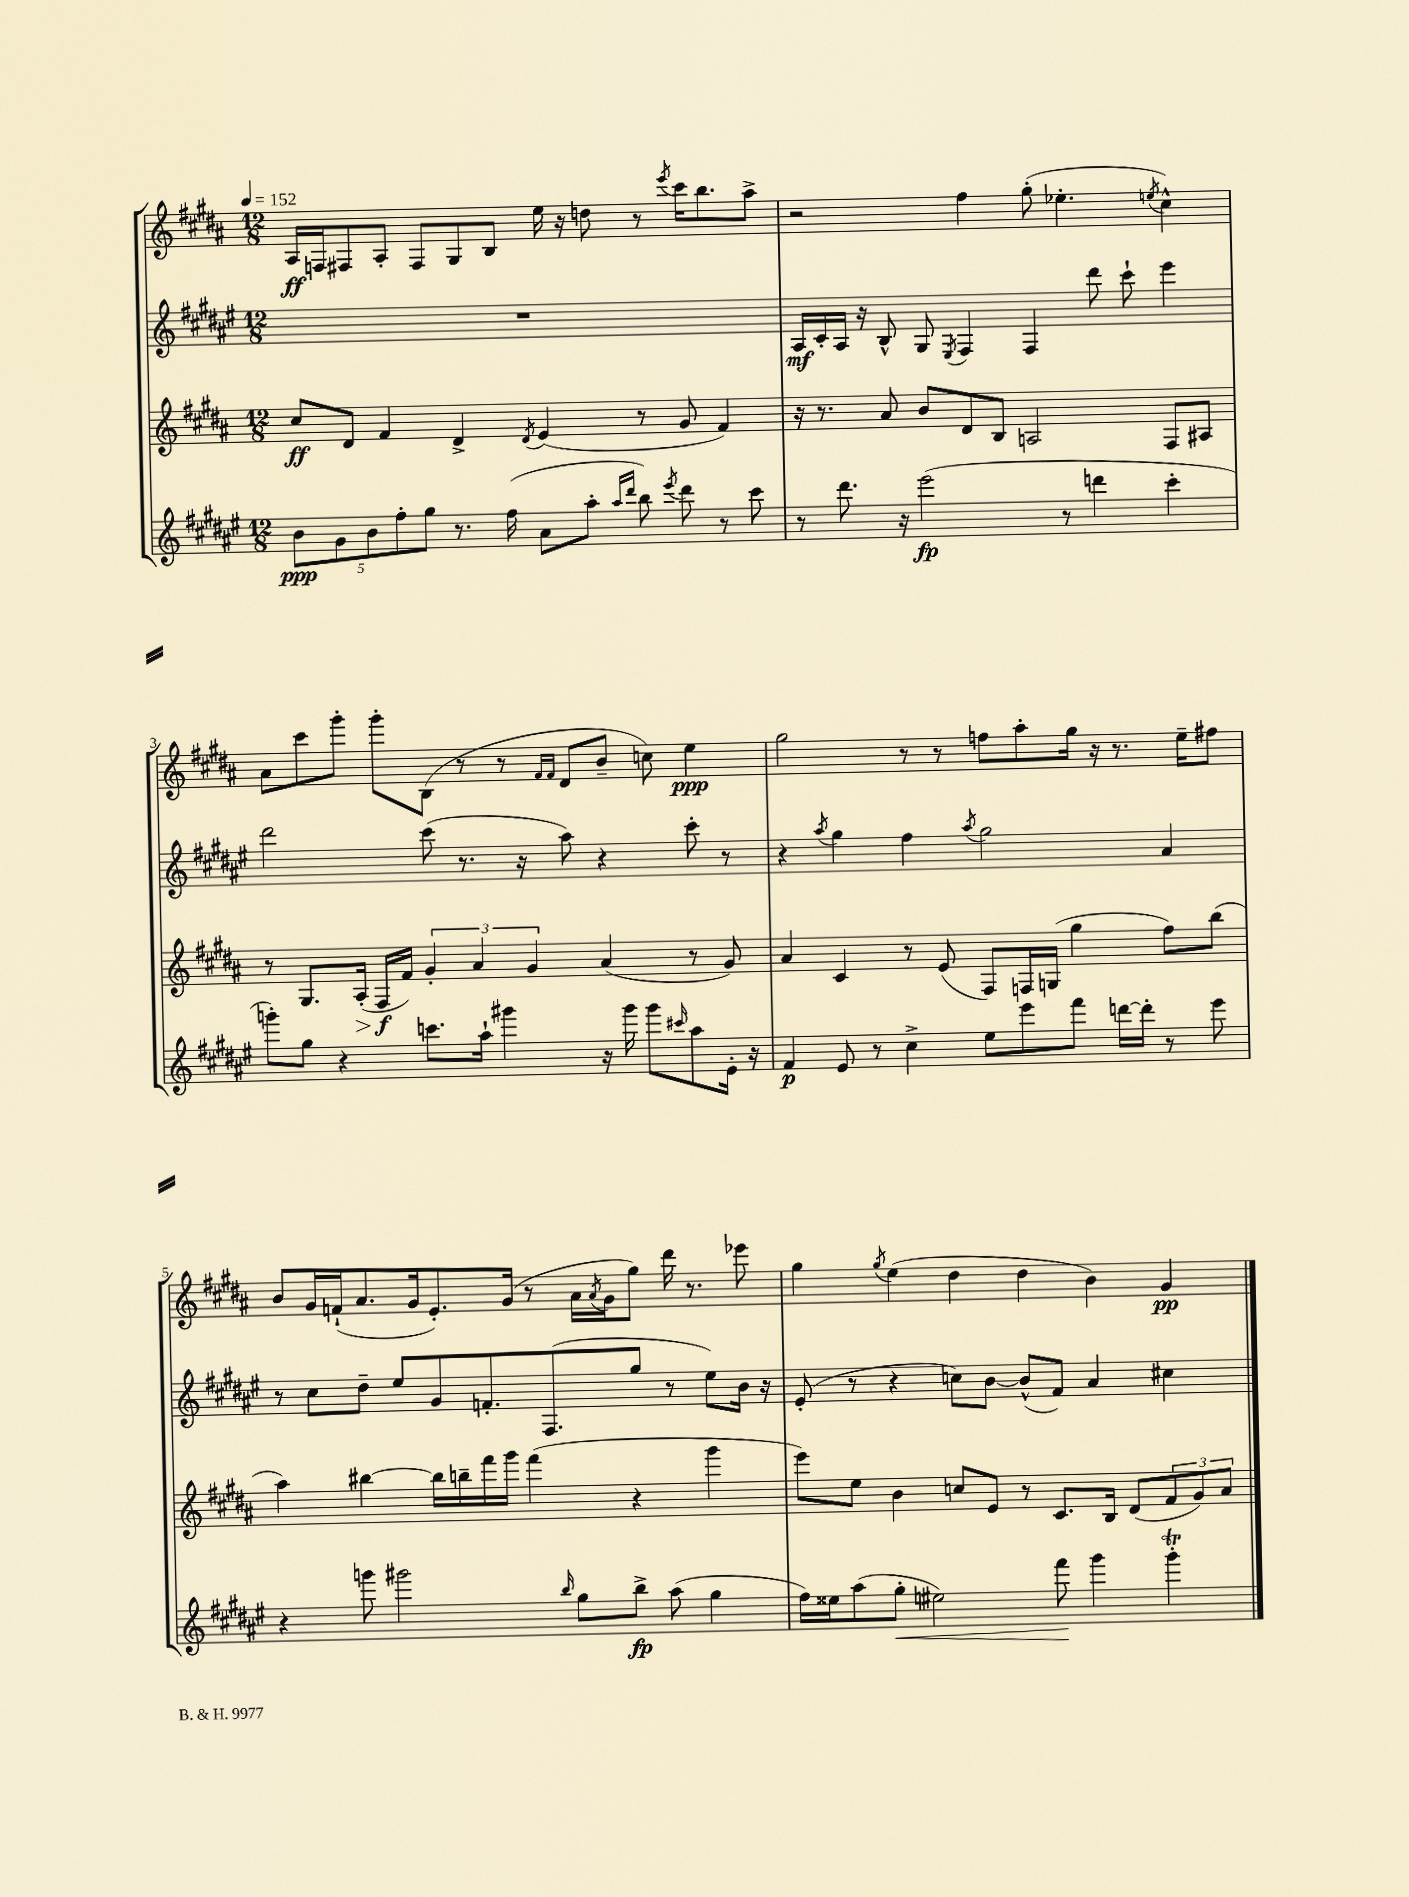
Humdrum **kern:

**kern	**dynam	**kern	**dynam	**kern	**dynam	**kern	**dynam
*part4	*part4	*part3	*part3	*part2	*part2	*part1	*part1
*staff4	*staff4	*staff3	*staff3	*staff2	*staff2	*staff1	*staff1
*clefG2	*	*clefG2	*	*clefG2	*	*clefG2	*
*k[f#c#g#d#a#e#]	*	*k[f#c#g#d#a#]	*	*k[f#c#g#d#a#e#]	*	*k[f#c#g#d#a#]	*
*M12/8	*	*M12/8	*	*M12/8	*	*M12/8	*
*MM152	*	*MM152	*	*MM152	*	*MM152	*
=1	=1	=1	=1	=1	=1	=1	=1
10b\L	ppp	8cc#/L	ff	1.r	.	16A#/LL	ff
.	.	.	.	.	.	16Fn/J	.
10g#\	.	.	.	.	.	.	.
.	.	8d#/J	.	.	.	8F#X/	.
10b\	.	.	.	.	.	.	.
.	.	4f#/	.	.	.	8A#'/J	.
10ff#'\	.	.	.	.	.	.	.
.	.	.	.	.	.	8F#/L	.
10gg#\J	.	.	.	.	.	.	.
8.r	.	4d#^/	.	.	.	8G#/	.
.	.	.	.	.	.	8B/J	.
(16ff#\	.	.	.	.	.	.	.
.	.	8qd#/	.	.	.	.	.
8a#\L	.	(4e/	.	.	.	16ee\	.
.	.	.	.	.	.	16r	.
8aa#'\J	.	.	.	.	.	8ddn\	.
16qqaa#/LL	.	.	.	.	.	.	.
16qqddd#/JJ	.	.	.	.	.	.	.
8bb\)	.	8r	.	.	.	8r	.
8qeee#/	.	.	.	.	.	8qeee/	.
8ddd#\	.	8g#/	.	.	.	16ccc#\KL	.
.	.	.	.	.	.	8.bb\	.
8r	.	4f#/)	.	.	.	.	.
8ccc#\	.	.	.	.	.	8aa#^\J	.
=2	=2	=2	=2	=2	=2	=2	=2
8r	.	16r	.	16A#/LL	mf	2r	.
.	.	8.r	.	16c#'/	.	.	.
8.ddd#\	.	.	.	16A#/JJ	.	.	.
.	.	.	.	16r	.	.	.
.	.	8a#/	.	8B^^/	.	.	.
16r	.	.	.	.	.	.	.
(2eee#\	fp	8b/L	.	8G#/	.	.	.
.	.	.	.	8qE#/	.	.	.
.	.	8d#/	.	4F#/	.	4ff#\	.
.	.	8B/J	.	.	.	.	.
.	.	2An/	.	4F#/	.	(8gg#'\	.
8r	.	.	.	.	.	4.ee-X'\	.
4dddn\	.	.	.	8ddd#\	.	.	.
.	.	.	.	8ccc#`\	.	.	.
.	.	.	.	.	.	8qeen/	.
4ccc#'\	.	8F#/L	.	4eee#\	.	4cc#^^\)	.
.	.	8A#X/J	.	.	.	.	.
!!LO:LB:g=z
=3	=3	=3	=3	=3	=3	=3	=3
8gggn'\L)	.	8r	.	2ddd#\	.	8a#\L	.
8gg#\J	.	8.G#/L	.	.	.	8ccc#\	.
4r	.	.	.	.	.	8ggg#'\J	.
!	!	!	!LO:HP:b	!	!	!	!
.	.	(16A#'/Jk	>	.	.	.	.
.	.	16F#/LL	f	.	.	8ggg#'\L	.
.	.	16f#/JJ)	]	.	.	.	.
8.cccn\L	.	6g#'/	.	(8ccc#\	.	(8B\J	.
.	.	.	.	8.r	.	8r	.
.	.	6a#/	.	.	.	.	.
16aa#`\Jk	.	.	.	.	.	.	.
4ggg#X\	.	.	.	.	.	8r	.
.	.	.	.	16r	.	.	.
.	.	6g#/	.	.	.	.	.
.	.	.	.	.	.	16qqf#/LL	.
.	.	.	.	.	.	16qqf#/JJ	.
.	.	.	.	8aa#\)	.	8d#/L	.
16r	.	(4a#/	.	4r	.	8b~/J	.
16ggg#\	.	.	.	.	.	.	.
8ggg#\L	.	.	.	.	.	8ccn\)	.
16qqccc#X/	.	.	.	.	.	.	.
8aa#\	.	8r	.	8ccc#'\	.	4ee\	ppp
16e#'\Jk	.	8g#/)	.	8r	.	.	.
16r	.	.	.	.	.	.	.
=4	=4	=4	=4	=4	=4	=4	=4
4f#/	p	4a#/	.	4r	.	2gg#\	.
.	.	.	.	8qaa#/	.	.	.
8e#/	.	4c#/	.	4gg#\	.	.	.
8r	.	.	.	.	.	.	.
4cc#^\	.	8r	.	4ff#\	.	8r	.
.	.	(8e/	.	.	.	8r	.
.	.	.	.	8qaa#/	.	.	.
8ee#\L	.	8F#/L)	.	2gg#\	.	8ffn\L	.
8eee#\	.	16Fn/L	.	.	.	8aa#'\	.
.	.	(16Gn/JJ	.	.	.	.	.
8fff#\J	.	4gg#\	.	.	.	16gg#\Jk	.
.	.	.	.	.	.	16r	.
[16dddn\LL	.	.	.	.	.	8.r	.
16ddd'\JJ]	.	.	.	.	.	.	.
8r	.	8ff#\L)	.	4a#/	.	.	.
.	.	.	.	.	.	16ee~\KL	.
8eee#\	.	(8bb\J	.	.	.	8ff#X\J	.
!!LO:LB:g=z
=5	=5	=5	=5	=5	=5	=5	=5
4r	.	4aa#\)	.	8r	.	8b/L	.
.	.	.	.	8cc#\L	.	16g#/L	.
.	.	.	.	.	.	(16fn`/J	.
8gggn\	.	[4bb#X\	.	8dd#~\J	.	8.a#/	.
2ggg#X\	.	.	.	8ee#/L	.	.	.
.	.	.	.	.	.	16g#/k	.
.	.	16bb#\LL]	.	8g#/	.	8.e'/)	.
.	.	16bbn~\	.	.	.	.	.
.	.	16fff#\	.	8.fn'/	.	.	.
.	.	16ggg#\JJ	.	.	.	(16g#/Jk	.
.	.	(4fff#\	.	.	.	8r	.
.	.	.	.	(8.F#/	.	.	.
16qqbb/	.	.	.	.	.	.	.
8gg#\L	.	.	.	.	.	16a#\LL	.
.	.	.	.	.	.	8qa#/	.
.	.	.	.	.	.	16g#\J	.
8bb^\J	fp	4r	.	8gg#/J	.	8gg#\J)	.
(8aa#\	.	.	.	8r	.	16ddd#\	.
.	.	.	.	.	.	8.r	.
4gg#\	.	4ggg#\	.	8ee#\L)	.	.	.
.	.	.	.	16b\Jk	.	8eee-X\	.
.	.	.	.	16r	.	.	.
=6	=6	=6	=6	=6	=6	=6	=6
16ff#\LL)	.	8eee\L)	.	(8e#'/	.	4gg#\	.
16ee##X\J	.	.	.	.	.	.	.
(8aa#\	.	8ee\J	.	8r	.	.	.
.	.	.	.	.	.	8qgg#/	.
!	!LO:HP:b	!	!	!	!	!	!
8gg#'\J	<	4b\	.	4r	.	(4ee\	.
2ee#X\)	.	.	.	.	.	.	.
.	.	8ccn/L	.	8ccn\L)	.	4dd#\	.
.	.	8e/J	.	[8b\J	.	.	.
.	.	8r	.	(8b^^/L]	.	4dd#\	.
8fff#\	.	8.c#/L	.	8f#/J)	.	.	.
4ggg#\	[	.	.	4a#/	.	4b\)	.
.	.	16B/Jk	.	.	.	.	.
.	.	(8d#/L	.	.	.	.	.
4ggg#T'\	.	12f#/	.	4cc#X\	.	4g#/	pp
.	.	12g#/)	.	.	.	.	.
.	.	12a#/J	.	.	.	.	.
==	==	==	==	==	==	==	==
*-	*-	*-	*-	*-	*-	*-	*-
